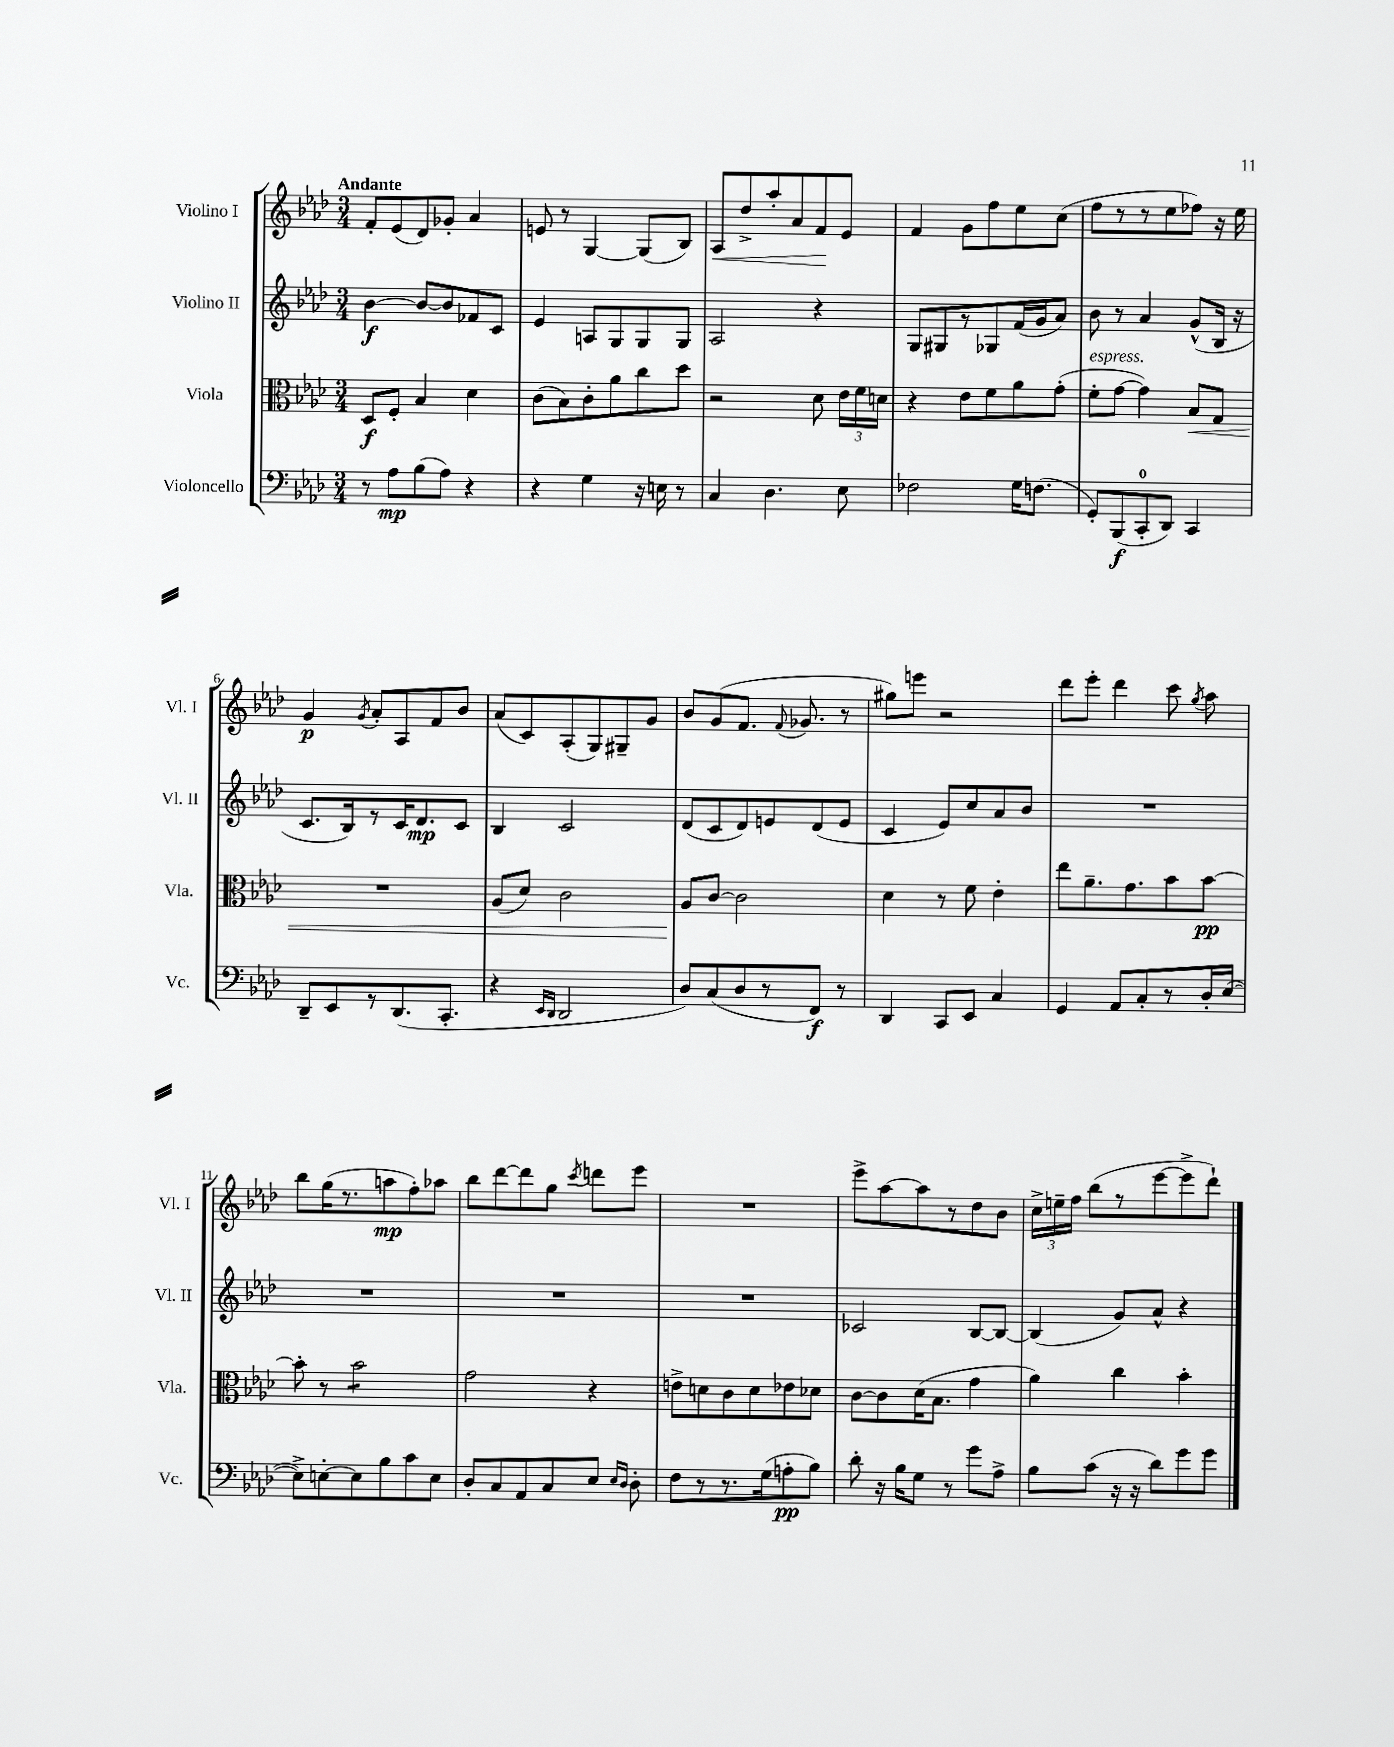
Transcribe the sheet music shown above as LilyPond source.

<<
\new StaffGroup <<
\new Staff = "s0" \with { instrumentName = "Violino I" shortInstrumentName = "Vl. I" } {
    \clef treble \key aes \major \numericTimeSignature \time 3/4 \tempo "Andante"
    \autoBeamOff f'8[-. ees'8( des'8) ges'8]-. aes'4 |
    e'8 r8 g4~ g8[( bes8]) |
    aes8[\< des''8-> aes''8-. aes'8 f'8\! ees'8] |
    f'4 g'8[ f''8 ees''8 c''8]( |
    f''8[ r8 r8 ees''8 fes''8]) r16 ees''16 |
    g'4\p \acciaccatura { g'8 } aes'8[-. aes8 f'8 bes'8] |
    aes'8[( c'8) aes8-.( g8) gis8-- g'8] |
    bes'8[ g'8( f'8.] \appoggiatura { f'8 } ges'8. r8 |
    gis''8[) e'''8] r2 |
    des'''8[ ees'''8]-. des'''4 c'''8 \acciaccatura { g''8 } aes''8 |
    bes''8[ g''16( r8. a''8\mp f''8-.) aes''8] |
    bes''8[ des'''8~ des'''8 g''8] \acciaccatura { c'''8 } d'''8[ ees'''8] |
    R2. |
    ees'''8[-> aes''8~ aes''8 r8 des''8 bes'8] |
    \tuplet 3/2 { c''16[-> e''16-- f''16] } bes''8[( r8 ees'''8~ ees'''8-> des'''8]-!) \bar "|." |
}
\new Staff = "s1" \with { instrumentName = "Violino II" shortInstrumentName = "Vl. II" } {
    \clef treble \key aes \major \numericTimeSignature \time 3/4
    \autoBeamOff bes'4~\f bes'8[~ bes'8 fes'8 c'8] |
    ees'4 a8[ g8 g8 g8] |
    aes2 r4 |
    g8[ gis8 r8 ges8 f'16( g'16 aes'8]) |
    bes'8 r8 aes'4 g'8[-^( bes16] r16 |
    c'8.[ bes16) r8 c'16 des'8.\mp c'8] |
    bes4 c'2 |
    des'8[( c'8 des'8) e'8 des'8( e'8] |
    c'4 ees'8[) c''8 aes'8 bes'8] |
    R2. |
    R2. |
    R2. |
    R2. |
    ces'2 bes8[~ bes8]~ |
    bes4( g'8[) aes'8]-^ r4 \bar "|." |
}
\new Staff = "s2" \with { instrumentName = "Viola" shortInstrumentName = "Vla." } {
    \clef alto \key aes \major \numericTimeSignature \time 3/4
    \autoBeamOff des8[\f f8]-. bes4 des'4 |
    c'8[( bes8) c'8-. aes'8 c''8 des''8] |
    r2 des'8 \tuplet 3/2 { ees'16[ f'16 d'16] } |
    r4 ees'8[ f'8 aes'8 g'8]-.( |
    f'8[-.^\markup { \italic "espress." } g'8]~ g'4) bes8[\< g8] |
    R2. |
    aes8[( des'8]) c'2 |
    aes8[\! c'8]~ c'2 |
    des'4 r8 f'8 ees'4-. |
    ees''8[ aes'8.-- g'8. bes'8 bes'8]~\pp |
    bes'8-. r8 bes'2:8 |
    g'2 r4 |
    e'8[-> d'8 c'8 d'8 ees'8 des'8] |
    c'8[~ c'8 des'16( bes8.] g'4 |
    aes'4) c''4 bes'4-. \bar "|." |
}
\new Staff = "s3" \with { instrumentName = "Violoncello" shortInstrumentName = "Vc." } {
    \clef bass \key aes \major \numericTimeSignature \time 3/4
    \autoBeamOff r8 aes8[\mp bes8( aes8]) r4 |
    r4 g4 r16 e16 r8 |
    c4 des4. ees8 |
    fes2 g16[ f8.]( |
    g,8[-.) bes,,8\f( c,8-0-. des,8]) c,4 |
    des,8[-- ees,8 r8 des,8.( c,8.]-. |
    r4 \grace { ees,16[ des,16] } des,2 |
    des8[) c8( des8 r8 f,8]\f) r8 |
    des,4 c,8[ ees,8] c4 |
    g,4 aes,8[ c8-. r8 des16-. ees16]~( |
    ees8[->) e8~-. e8 bes8 c'8 e8] |
    des8[-. c8 aes,8 c8 ees8] \grace { ees16[ des16] } des8-. |
    f8[ r8 r8. g16( a8-.\pp bes8]) |
    des'8-. r16 bes16[ g8] r8 g'8[ aes8]-> |
    bes8[ c'8]( r16 r16 des'8[) g'8 g'8] \bar "|." |
}
>>
>>
